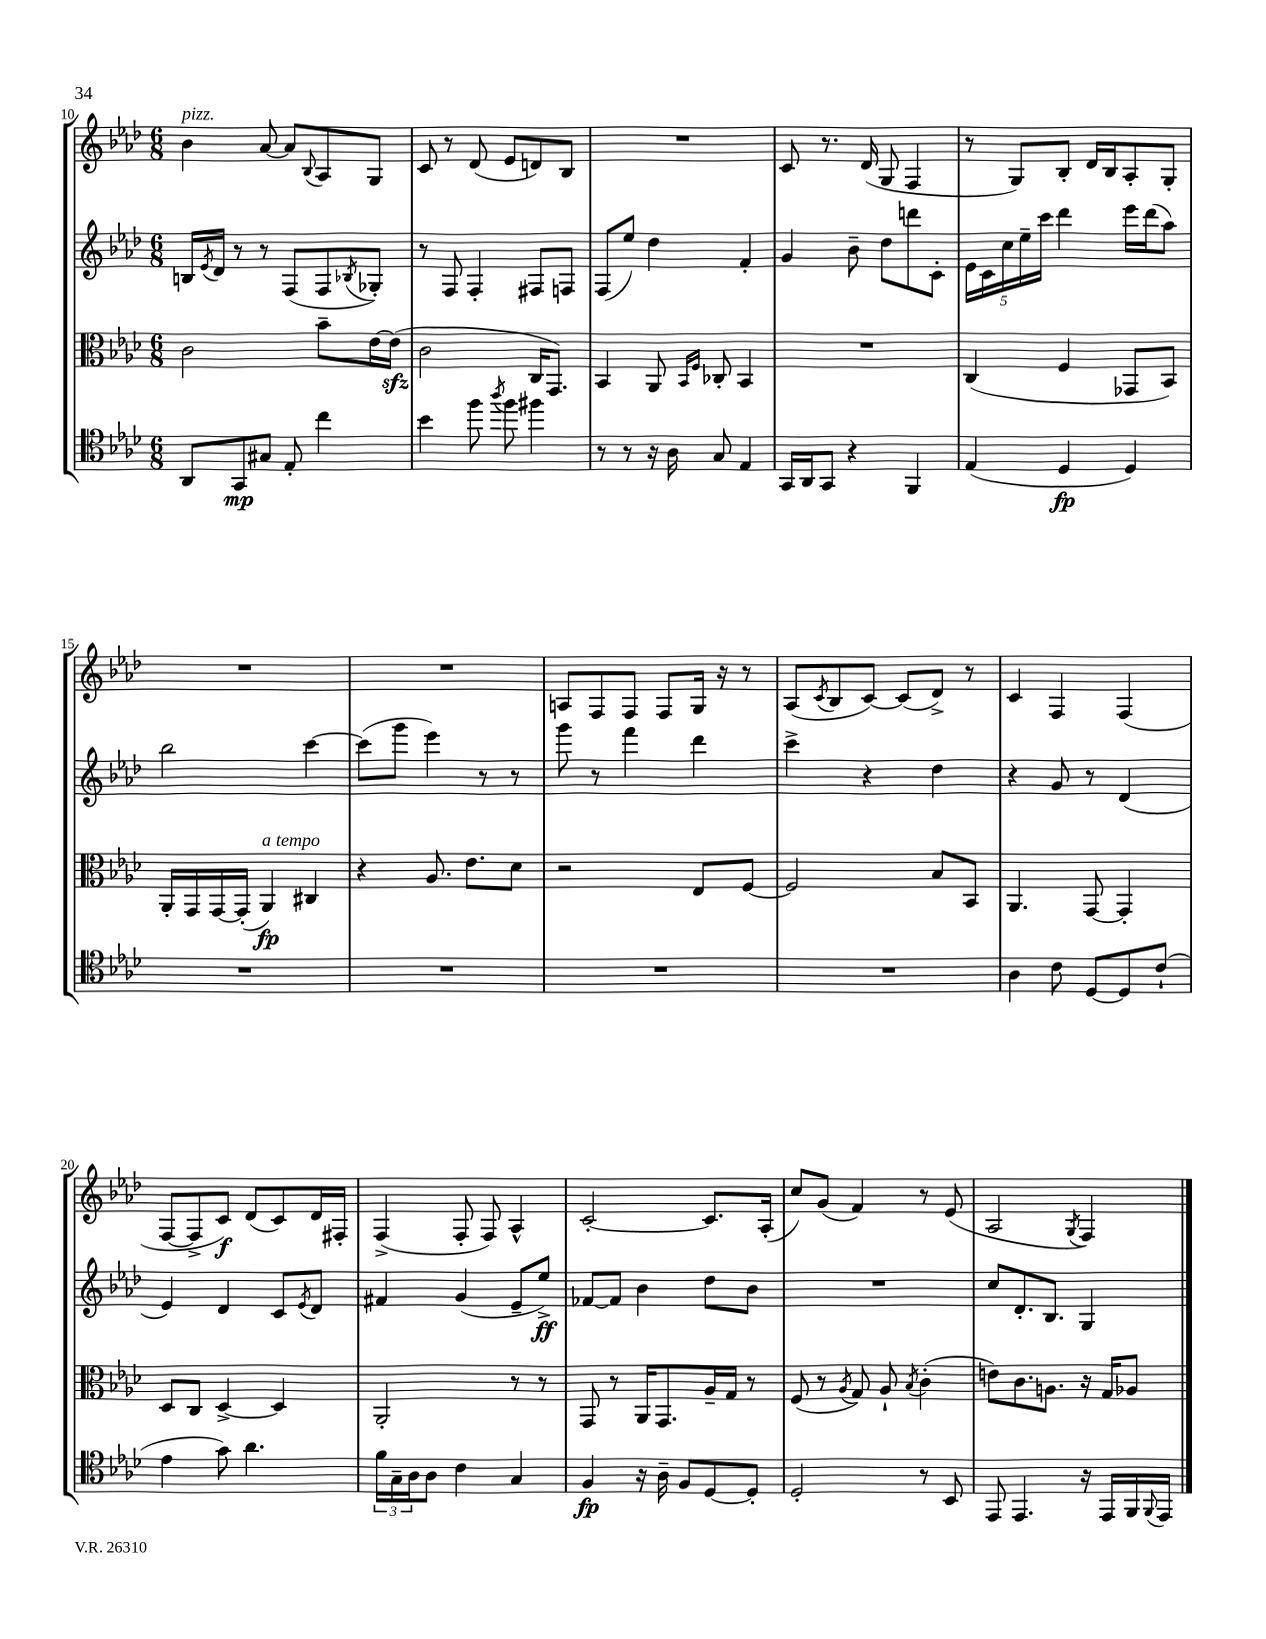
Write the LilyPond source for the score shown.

<<
\new StaffGroup <<
\new Staff = "s0" {
    \clef treble \key aes \major \numericTimeSignature \time 6/8
    bes'4^\markup { \italic "pizz." } aes'8~ aes'8 \appoggiatura { bes8 } aes8 g8 |
    c'8 r8 des'8( ees'8 d'8) bes8 |
    R2. |
    c'8 r8. des'16( g8 f4 |
    r8 g8) bes8-. des'16 bes16 aes8-. g8-. |
    R2. |
    R2. |
    a8 f8 f8 f8 g16 r16 r8 |
    aes8( \acciaccatura { c'8 } bes8 c'8~) c'8( des'8->) r8 |
    c'4 f4 f4( |
    f8~ f8-> c'8\f) des'8( c'8) des'16 fis16-. |
    f4->( f8-. f8) aes4-^ |
    c'2~-. c'8. aes16-.( |
    c''8) g'8( f'4) r8 ees'8( |
    aes2 \acciaccatura { g8 } f4) \bar "|." |
}
\new Staff = "s1" {
    \clef treble \key aes \major \numericTimeSignature \time 6/8
    b16 \acciaccatura { ees'8 } des'16 r8 r8 f8( f8 \acciaccatura { bes8 } ges8-.) |
    r8 f8 f4-. fis8 f8 |
    f8( ees''8) des''4 f'4-. |
    g'4 bes'8-- des''8 d'''8 c'8-. |
    \tuplet 5/4 { ees'16 c'16 c''16 ees''16-- c'''16 } des'''4 ees'''16 des'''16( aes''8) |
    bes''2 c'''4~ |
    c'''8( g'''8 ees'''4) r8 r8 |
    g'''8 r8 f'''4 des'''4 |
    c'''4-> r4 des''4 |
    r4 g'8 r8 des'4( |
    ees'4) des'4 c'8 \acciaccatura { ees'8 } des'8 |
    fis'4 g'4( ees'8-- ees''8->\ff) |
    fes'8~ fes'8 bes'4 des''8 bes'8 |
    R2. |
    c''8 des'8.-. bes8. g4 \bar "|." |
}
\new Staff = "s2" {
    \clef alto \key aes \major \numericTimeSignature \time 6/8
    c'2 bes'8-- ees'16~ ees'16\sfz( |
    c'2 c16 g,8.) |
    bes,4 aes,8 \grace { bes,16 f16 } ces8-. bes,4 |
    R2. |
    c4( f4 ges,8 bes,8) |
    aes,16-. g,16 g,16~ g,16-.( aes,4\fp^\markup { \italic "a tempo" }) cis4 |
    r4 aes8. ees'8. des'8 |
    r2 ees8 f8~ |
    f2 bes8 bes,8 |
    aes,4. g,8~ g,4-. |
    des8 c8 des4~-> des4 |
    aes,2-. r8 r8 |
    g,8 r8 aes,16 g,8. aes16-- g16 r8 |
    f8( r8 \acciaccatura { aes8 } g8) aes8-! \acciaccatura { bes8 } c'4-.( |
    e'8) c'8. a8. r16 g16 aes8 \bar "|." |
}
\new Staff = "s3" {
    \clef tenor \key aes \major \numericTimeSignature \time 6/8
    aes,8 g,8\mp gis8 ees8-. c''4 |
    bes'4 f''8 \acciaccatura { aes''8 } f''8 fis''4 |
    r8 r8 r16 aes16 g8 ees4 |
    g,16 aes,16 g,8 r4 f,4 |
    ees4( des4\fp des4) |
    R2. |
    R2. |
    R2. |
    R2. |
    aes4 c'8 des8~ des8 c'8-!( |
    ees'4 g'8) aes'4. |
    \tuplet 3/2 { f'16 g16-- aes16 } aes8 c'4 g4 |
    f4\fp r16 aes16-- f8 des8~ des8-. |
    des2-. r8 bes,8 |
    ees,8 ees,4. r16 ees,16 f,16 \appoggiatura { f,8 } ees,16 \bar "|." |
}
>>
>>
\layout { \context { \Score currentBarNumber = #10 } }
